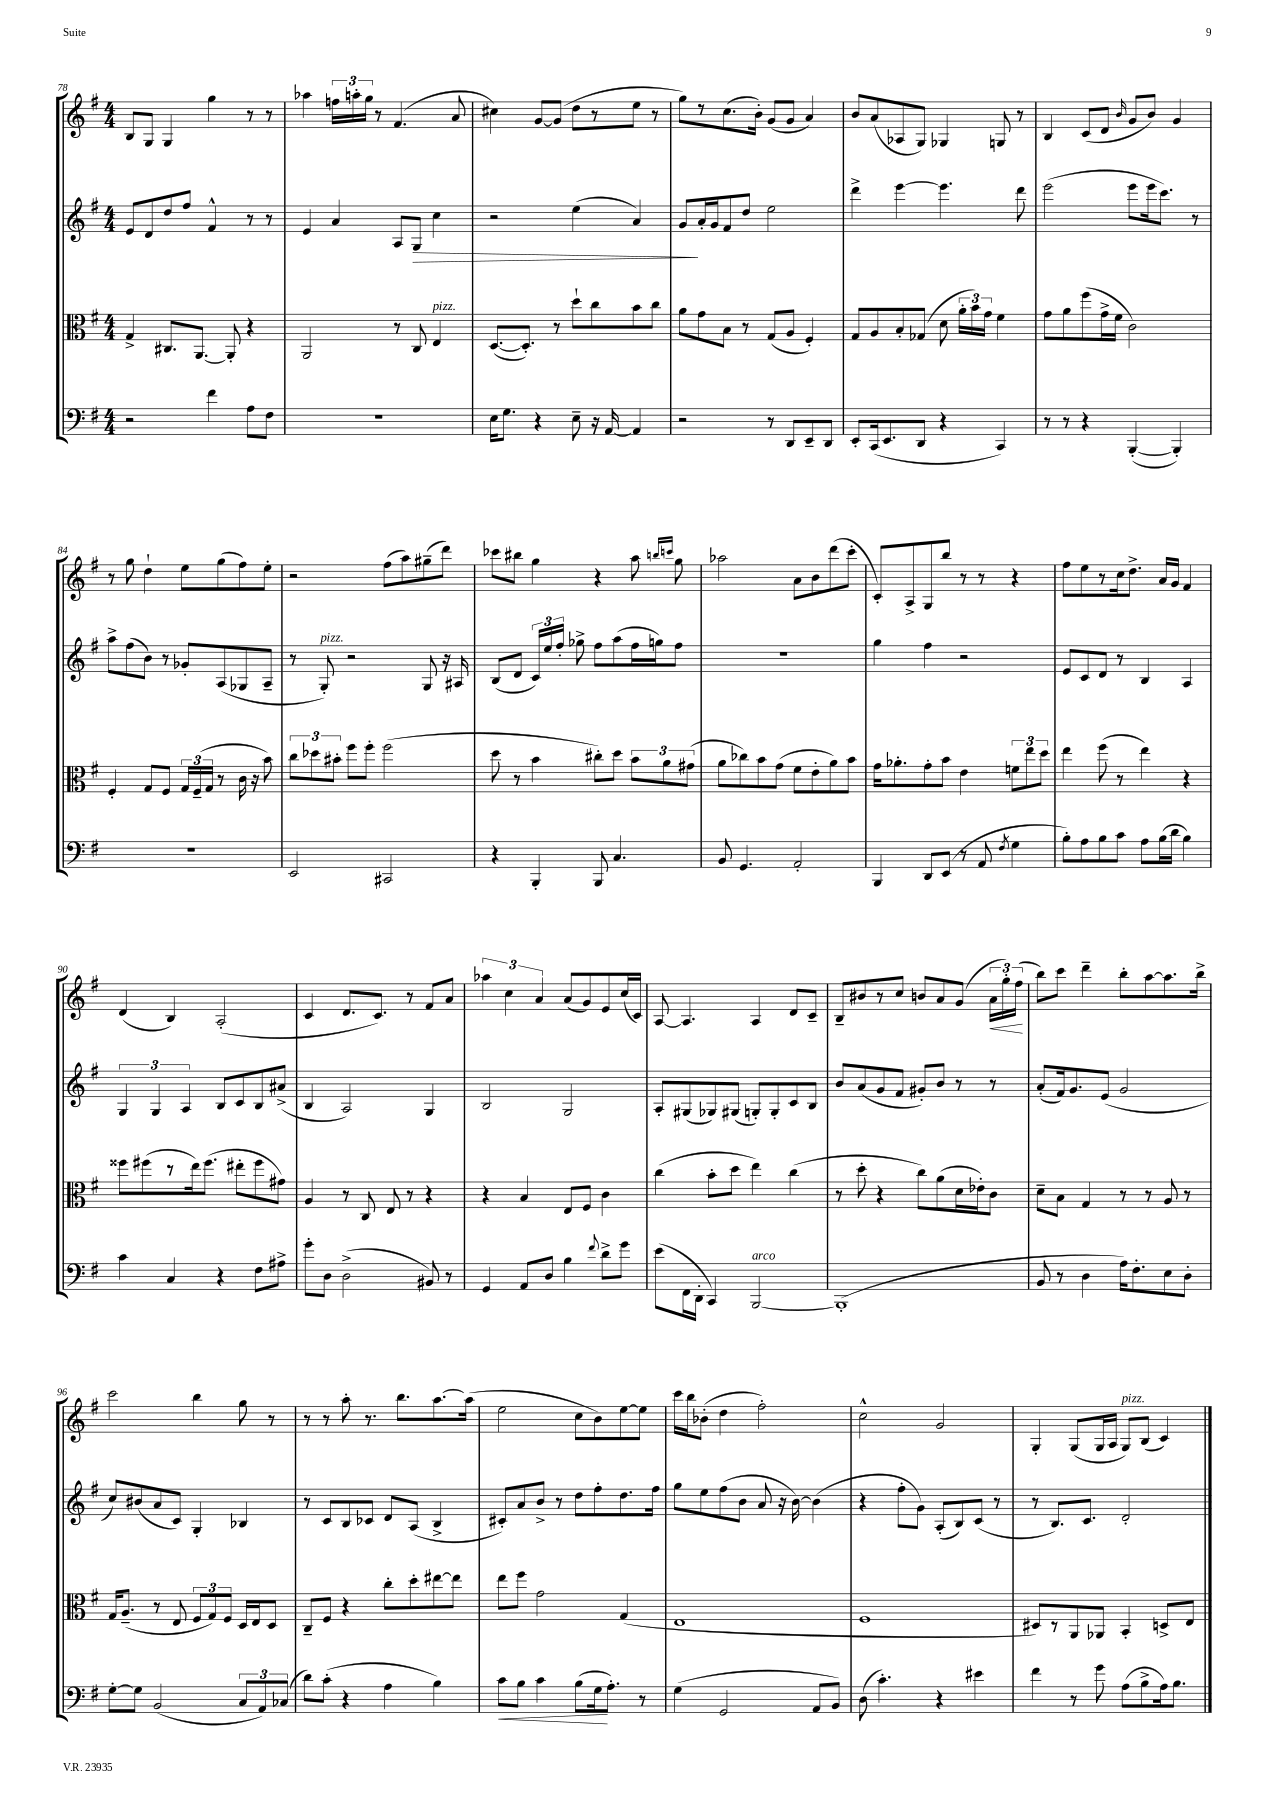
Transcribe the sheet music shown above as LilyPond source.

<<
\new StaffGroup <<
\new Staff = "s0" {
    \clef treble \key g \major \numericTimeSignature \time 4/4
    \autoBeamOff b8[ g8] g4 g''4 r8 r8 |
    aes''4 \tuplet 3/2 { f''16[ a''16-. g''16] } r8 fis'4.( a'8 |
    cis''4) g'8[~ g'8]( d''8[ r8 e''8] r8 |
    g''8[) r8 c''8.( b'16]-.) g'8[( g'8] a'4) |
    b'8[ a'8( aes8 g8]) ges4 g8 r8 |
    b4 c'8[( d'8] \grace { b'16 } g'8[ b'8]) g'4 |
    r8 g''8 d''4-! e''8[ g''8( fis''8) e''8]-. |
    r2 fis''8[( a''8) gis''8--( d'''8]) |
    ces'''8[ bis''8] g''4 r4 a''8 \grace { b''16[ c'''16] } g''8 |
    aes''2 a'8[ b'8 d'''8( c'''8]-. |
    c'8[-.) a8-> g8 b''8] r8 r8 r4 |
    fis''8[ e''8 r8 c''16 d''8.]-> a'16[ g'16] fis'4 |
    d'4( b4) a2-.( |
    c'4 d'8.[ c'8.]) r8 fis'8[ a'8] |
    \tuplet 3/2 { aes''4 c''4 a'4 } a'8[( g'8) e'8 c''16( c'16]) |
    a8~ a4. a4 d'8[ c'8]-- |
    b8[-- bis'8 r8 c''8] b'8[ a'8 g'8]( \tuplet 3/2 { a'16[\< g''16-.) fis''16]\!( } |
    b''8[) c'''8] d'''4-- b''8[-. a''8~ a''8. b''16]-> |
    c'''2 b''4 g''8 r8 |
    r8 r8 a''8-. r8. b''8.[ a''8.~ a''16]( |
    e''2 c''8[ b'8) e''8~ e''8] |
    c'''16[ b''16 bes'8]-.( d''4 fis''2-.) |
    c''2-^ g'2 |
    g4-. g8[( g16 a16] g8[^\markup { \italic "pizz." }) b8]( c'4) \bar "|." |
}
\new Staff = "s1" {
    \clef treble \key g \major \numericTimeSignature \time 4/4
    \autoBeamOff e'8[ d'8 d''8 fis''8] fis'4-^ r8 r8 |
    e'4 a'4 a8[ g8]\> c''4 |
    r2 e''4( a'4) |
    g'8[\! a'16-. g'16 fis'8 d''8] e''2 |
    d'''4-> e'''4~ e'''4. d'''8 |
    e'''2( e'''8[ e'''16 c'''8.]) r8 |
    a''8[-> fis''8( b'8]) r8 ges'8[-. a8( ges8 a8]-- |
    r8 g8-.^\markup { \italic "pizz." }) r2 g8 r16 ais16 |
    b8[( d'8] \tuplet 3/2 { c'16[) e''16 fis''16]-. } ges''8-> fis''8[ a''8( fis''16 g''16) fis''8] |
    r1 |
    g''4 fis''4 r2 |
    e'8[ c'8 d'8] r8 b4 a4 |
    \tuplet 3/2 { g4 g4 a4 } b8[ c'8 b8 ais'8]->( |
    b4 a2) g4 |
    b2 g2 |
    a8[-. gis8( ges8) gis8]( g8[-.) g8-. c'8 b8] |
    b'8[ a'8( g'8 fis'8] gis'8[-.) b'8] r8 r8 |
    a'8[-.( fis'16) g'8. e'8]( g'2 |
    c''8[) bis'8( a'8 c'8]) g4-. bes4 |
    r8 c'8[ b8 ces'8] d'8[ a8]( b4-> |
    cis'8[-.) a'8 b'8]-> r8 d''8[ fis''8-. d''8. fis''16] |
    g''8[ e''8 fis''8( b'8] a'8 r16 b'16~) b'4( |
    r4 fis''8[-. g'8]) a8[-.( b8) c'8]( r8 |
    r8 b8.[) c'8.] d'2-. \bar "|." |
}
\new Staff = "s2" {
    \clef alto \key g \major \numericTimeSignature \time 4/4
    \autoBeamOff g4-> cis8.[ a,8.]~ a,8-. r4 |
    a,2 r8 c8 e4^\markup { \italic "pizz." } |
    d8.[~( d8.]-.) r8 d''8[-! c''8 b'8 c''8] |
    a'8[ g'8 b8] r8 g8[( a8] fis4-.) |
    g8[ a8 b8-. ges8]( d'8 \tuplet 3/2 { a'16[-. b'16) g'16] } fis'4 |
    g'8[ a'8 fis''8( g'16-> fis'16] c'2) |
    fis4-. g8[ fis8] \tuplet 3/2 { g16[ fis16--( g16] } r8 c'16 r16 b'8) |
    \tuplet 3/2 { c''8[ des''8 bis'8]-. } fis''8[ fis''8]-. fis''2( |
    d''8 r8 b'4 cis''8[-.) d''8] \tuplet 3/2 { b'8[ a'8 gis'8]( } |
    a'8[ ces''8) b'8 g'8]( fis'8[ e'8-. a'8) b'8] |
    g'16[ aes'8.-. g'8-. b'8] e'4 \tuplet 3/2 { f'8[ e''8 d''8] } |
    e''4 fis''8( r8 e''4) r4 |
    fisis''8[ fis''8( r8 e''16) fis''8.]( eis''8[-. fis''8 gis'8]) |
    a4 r8 c8 e8 r8 r4 |
    r4 b4 e8[ fis8] c'4 |
    c''4( b'8[-. d''8] e''4) c''4( |
    r8 d''8-. r4 c''8[) a'8( d'16 ees'16-.) c'8] |
    d'8[-- b8] g4 r8 r8 a8 r8 |
    g16[ a8.]--( r8 e8 \tuplet 3/2 { fis8[ g8) fis8] } d16[ e16 d8] |
    c8[-- fis8] r4 c''8[-. d''8-. eis''8~ eis''8] |
    e''8[ fis''8] g'2 g4( |
    e1 |
    fis1 |
    dis8[) r8 a,8 aes,8] b,4-. d8[-> e8] \bar "|." |
}
\new Staff = "s3" {
    \clef bass \key g \major \numericTimeSignature \time 4/4
    \autoBeamOff r2 fis'4 a8[ fis8] |
    r1 |
    e16[ g8.] r4 e8-- r16 a,16~ a,4 |
    r2 r8 d,8[ e,8-- d,8] |
    e,8[-. c,16( e,8. d,8] r4 c,4) |
    r8 r8 r4 b,,4~-.( b,,4-.) |
    R1 |
    e,2 cis,2 |
    r4 b,,4-. b,,8 c4. |
    b,8 g,4. a,2-. |
    b,,4 d,8[ e,8]( r8 a,8 \acciaccatura { fis8 } g4 |
    b8[-.) a8 b8 c'8] a8[ b16( d'16] b4) |
    c'4 c4 r4 fis8[ ais8]-> |
    g'8[-. d8] d2->( bis,8) r8 |
    g,4 a,8[ d8] b4 \appoggiatura { fis'8 } d'8[-> g'8] |
    e'8[( fis,16 d,16]-. c,4) b,,2~^\markup { \italic "arco" } |
    b,,1-.( |
    b,8 r8 d4 a16[) fis8.-. e8 d8]-. |
    g8[~-. g8] b,2( \tuplet 3/2 { c8[ a,8) ces8]( } |
    d'8[) c'8]-.( r4 a4 b4) |
    c'8[\< b8] c'4 b8[( g16\! a8.]-.) r8 |
    g4( g,2 a,8[ b,8]) |
    d8( c'4.-.) r4 eis'4 |
    fis'4 r8 g'8 a8[( b8-> a16) b8.] \bar "|." |
}
>>
>>
\layout { \context { \Score currentBarNumber = #78 } }
